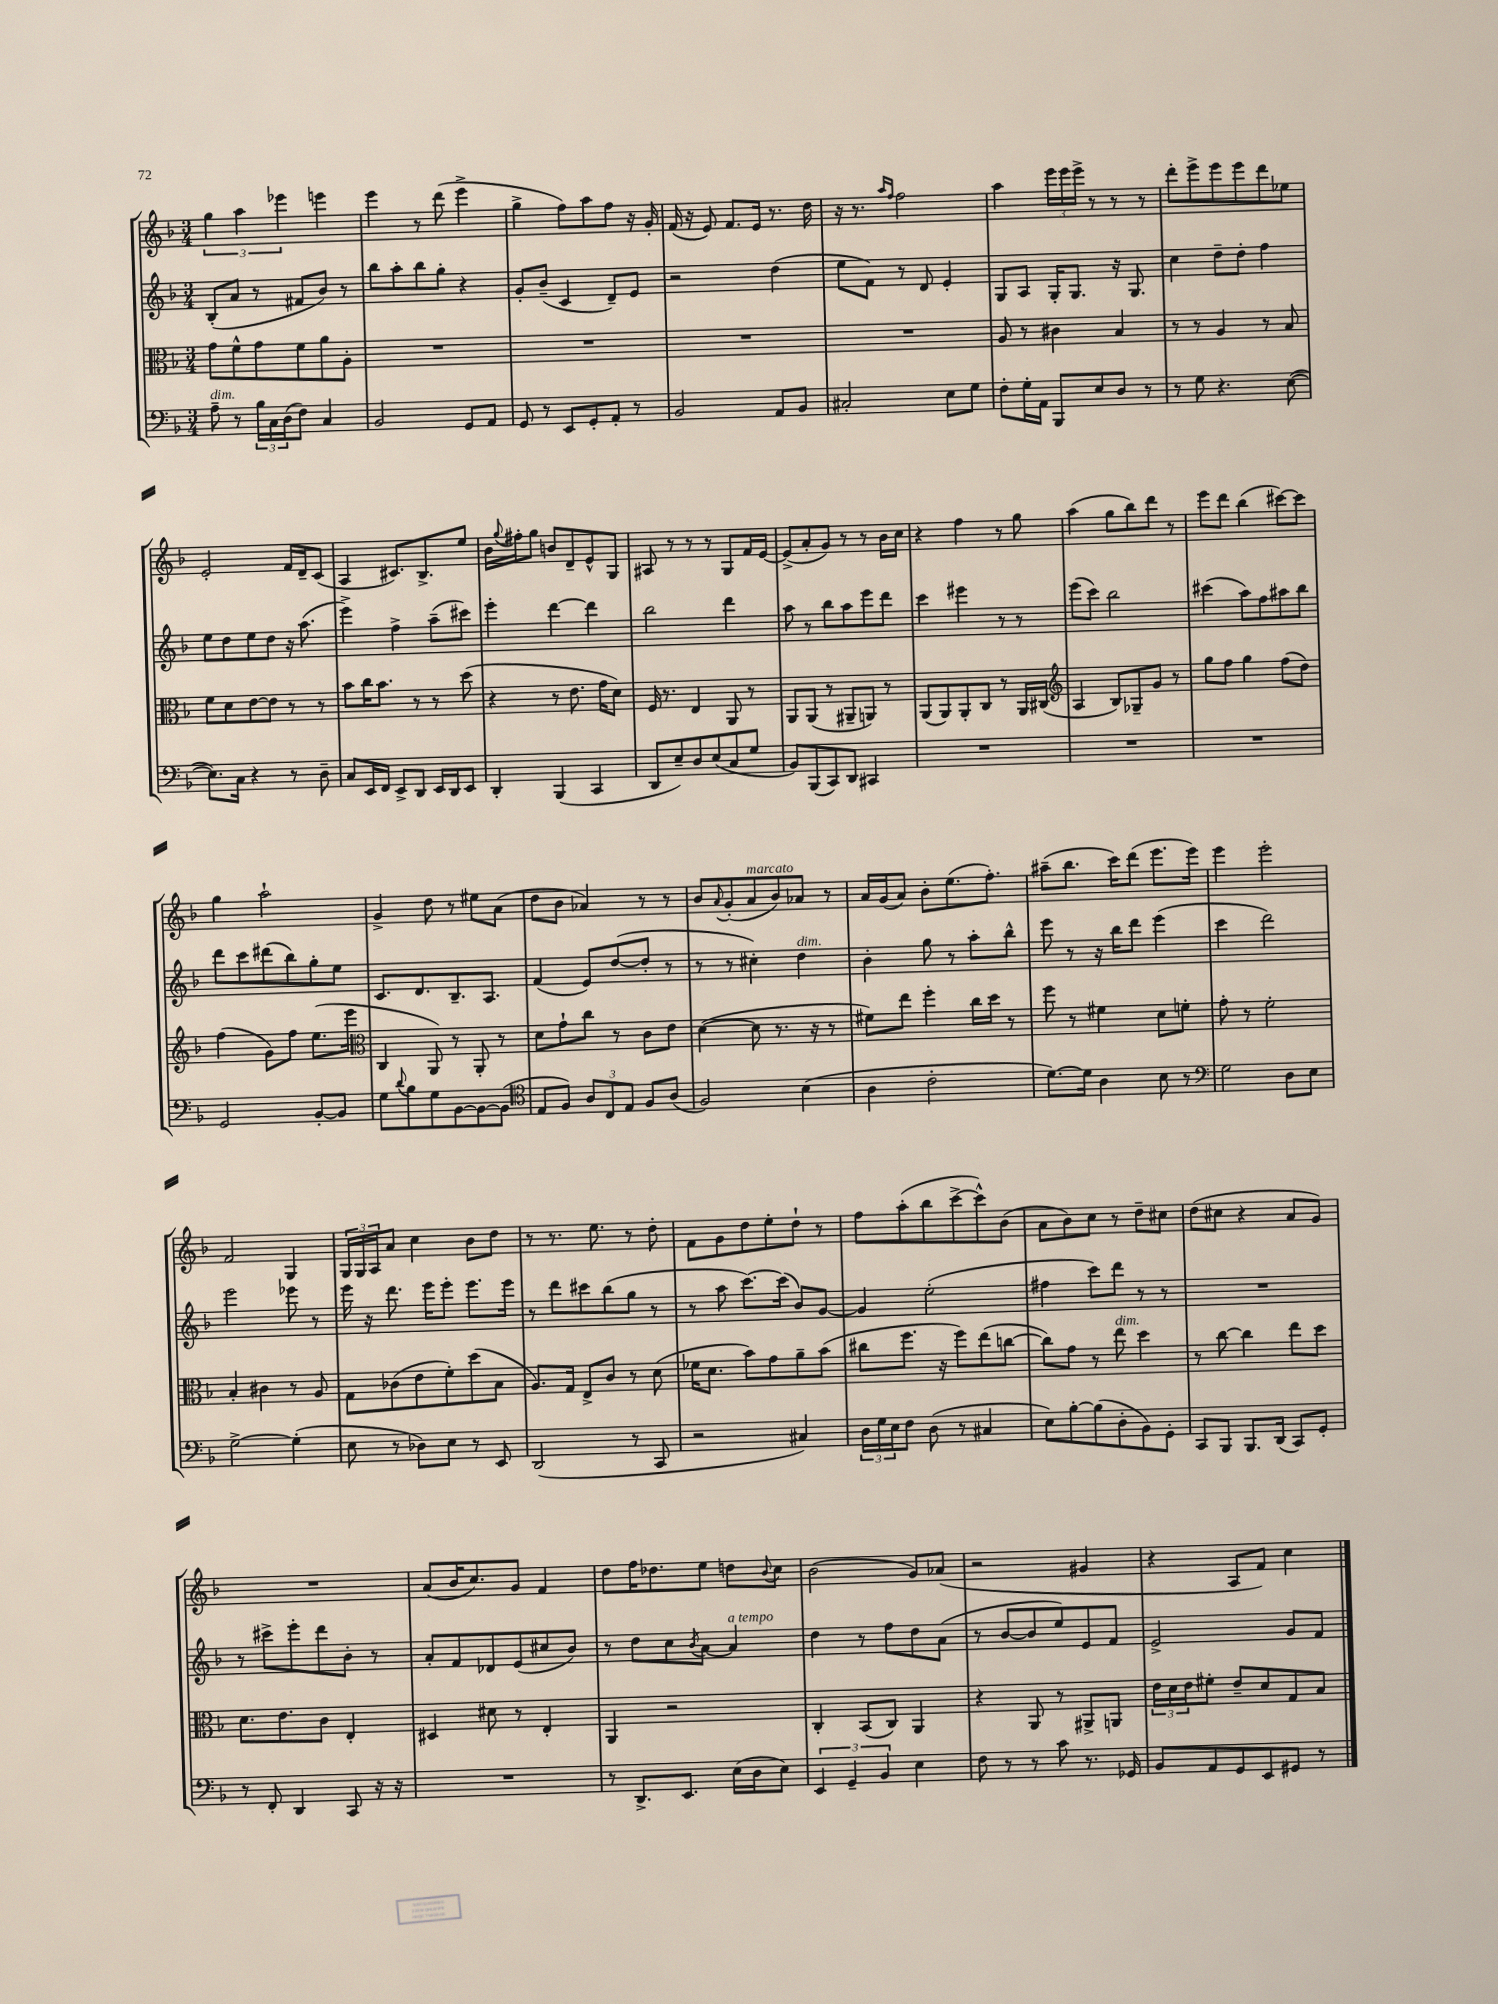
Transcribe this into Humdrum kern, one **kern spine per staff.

**kern	**kern	**kern	**kern
*staff4	*staff3	*staff2	*staff1
*clefF4	*clefC3	*clefG2	*clefG2
*k[b-]	*k[b-]	*k[b-]	*k[b-]
*M3/4	*M3/4	*M3/4	*M3/4
8A~	8g	(8B-'	6gg
8r	8f^^	8a	.
.	.	.	6aa
24B-	8g	8r	.
24C	.	.	.
(24D	.	.	6eee-
8F)	8f	8f#	.
4C	8a	8b-)	4eee
.	8A'	8r	.
=	=	=	=
2BB-	2.r	8bb-	4eee
.	.	8aa'	.
.	.	8bb-	8r
.	.	8gg'	(8ddd
8GG	.	4r	4eee^
8AA	.	.	.
=	=	=	=
8GG	2.r	8g'	4gg^
8r	.	(8b-~	.
8EE	.	4c	8ff)
8GG'	.	.	8aa
8AA'	.	8d~)	8ff
8r	.	8e	16r
.	.	.	16g'
=	=	=	=
2BB-	2.r	2r	(16f
.	.	.	16r
.	.	.	8e)
.	.	.	8.f
.	.	.	16e
8AA	.	(4dd	8.r
8BB-	.	.	.
.	.	.	16dd
=	=	=	=
2C#'	2.r	8ee	16r
.	.	.	8.r
.	.	8f)	.
.	.	.	16qqaa
.	.	.	16qqff
.	.	8r	2ff
.	.	8d	.
8E	.	4e'	.
8G	.	.	.
=	=	=	=
8F'	8A	8G	4aa
16G'	8r	8A	.
16AA	.	.	.
8BBB-	4c#	16G'	24eee
.	.	.	24eee
.	.	8.G	.
.	.	.	24eee^
8E	.	.	8r
8D	4B-	16r	8r
.	.	8.G	.
8r	.	.	8r
=	=	=	=
8r	8r	4cc	8ddd'
8G	8r	.	8eee^
4.r	4A	8dd~	8eee
.	.	8dd'	8eee
.	8r	4ff	8ddd
([8E	8B-	.	8ee-
=	=	=	=
8.E])	8f	8ee	2e'
.	8d	8dd	.
16C	.	.	.
4r	[8e	8ee	.
.	8e]	8dd	.
8r	8r	16r	16f
.	.	(8.aa	16d~
8D~	8r	.	(8c
=	=	=	=
8C	8b-	4eee^)	4A
16EE	16cc	.	.
16FF	8.b-	.	.
8EE^	.	4ff^	8.c#)
8DD	8r	.	.
.	.	.	8.B-^
16EE	8r	(8aa~	.
16DD	.	.	.
8EE	(8dd	8ccc#)	8ee
=	=	=	=
4DD'	4r	4eee'	16b-
.	.	.	8qqgg
.	.	.	16ff#'
.	.	.	8gg
(4BBB-	8r	[4ddd	8b
.	8.e	.	8d~
4CC	.	4ddd]	8e^^
.	16g	.	.
.	8d)	.	8G
=	=	=	=
8DD	16F	2bb-	8A#
.	8.r	.	.
8E~)	.	.	8r
8D	4E	.	8r
(8E	.	.	8r
8C	8AA	4ddd	8G
8G	8r	.	16f
.	.	.	[16e
=	=	=	=
8BB-)	8AA	8aa	(8e^]
(8BBB-	(8AA	8r	8a'
8CC)	8r	8bb-	8g)
8DD	8AA#~	8aa	8r
4CC#	8AA)	8eee	8r
.	8r	8ddd	16b-
.	.	.	16cc
=	=	=	=
2.r	(8AA	4ccc	4r
.	8AA)	.	.
.	8AA'	4eee#	4ff
.	8C	.	.
.	8r	8r	8r
.	16AA	8r	8gg
.	(16C#	.	.
=	=	=	=
*	*clefG2	*	*
2.r	4A	(8eee	(4aa
.	.	8ccc)	.
.	8B-)	2bb-	8gg
.	8G-~	.	8bb-)
.	8g	.	8ddd
.	8r	.	8r
=	=	=	=
2.r	8gg	(4ccc#	8eee
.	8ff	.	8ddd
.	4gg	8aa)	(4bb-
.	.	8ff	.
.	(8ff	8aa#	[8ccc#)
.	8dd)	8bb-	8ccc#]
=	=	=	=
2GG	(4ff	8ddd	4gg
.	.	8ccc	.
.	8g)	(8ddd#	2aa`
.	8ff	8bb-)	.
[8BB-'	(8.ee	8gg'	.
8BB-]	.	8ee	.
.	16eee	.	.
=	=	=	=
*	*clefC3	*	*
8G	4C	8.c	4g^
8qqd	.	.	.
8B-	.	.	.
.	.	8.d	.
8G	8AA)	.	8dd
[8BB-	8r	8.B-~	8r
8BB-_	8AA'	.	8ee#
.	.	8.A	.
(8BB-]	8r	.	(8a
=	=	=	=
*clefC4	*	*	*
8E	8d	(4f	8dd
8F)	8g`	.	8b-
12A	8cc	8e)	4a-)
12C	.	.	.
.	8r	([8dd	.
12E	.	.	.
8F	8c	8dd']	8r
(8A	8e	8r	8r
=	=	=	=
2F)	([4d	8r	8b-
.	.	.	8qqa
.	.	8r	(8g'
.	8d]	4cc#')	8a
.	8.r	.	8b-)
(4B-	.	4dd	8a-
.	16r	.	.
.	8r	.	8r
=	=	=	=
4A	8f#)	4b-'	16a
.	.	.	(16g
.	8ee	.	8a)
2c'	4ff'	8gg	8b-'
.	.	8r	(8.ee
.	16cc	8aa'	.
.	16dd	.	8.ff')
.	8r	8bb-^^	.
=	=	=	=
[8.d)	8ff	8eee	(8aa#~
.	8r	8r	8.bb-
16d]	.	.	.
4A	4f#	16r	.
.	.	16bb-	16ccc)
.	.	8ddd	(8ddd
8B-	8d	(4eee	8.eee
8r	8f'	.	.
.	.	.	16eee)
=	=	=	=
*clefF4	*	*	*
2G	8g'	4ccc	4eee
.	8r	.	.
.	2f'	2ddd)	2eee'
8D	.	.	.
8E	.	.	.
=	=	=	=
[2G^	4B-'	2eee	2f
.	4c#	.	.
(4G']	8r	8eee-	4G
.	8A	8r	.
=	=	=	=
8E	8G	16eee	24G
.	.	.	24G
.	.	16r	.
.	.	.	24A
8r	(8c-	8.ddd	8a
8D-)	8e	.	4cc
.	.	16eee	.
8E	8f')	8eee'	.
8r	(8dd	8.eee	8b-
8EE	8B-	.	8dd
.	.	16eee	.
=	=	=	=
(2DD	8.A)	8r	8r
.	.	8ddd	8.r
.	16G	.	.
.	8E^	8ccc#	.
.	.	.	8.ee
.	8c	(8bb-	.
8r	8r	8gg	8r
8CC	(8d	8r	8dd'
=	=	=	=
2r	16f-	8r	8f
.	8.d	.	.
.	.	8aa	8g
.	8b-)	[8.ccc)	8dd
.	8g	.	8ee'
.	.	(16ccc]	.
4C#)	8a~	8b-)	8dd`
.	(8b-	[8g	8r
=	=	=	=
24D	8cc#	4g]	8ff
24G	.	.	.
24E	.	.	.
8F	8.ff	.	(8aa'
(8D	.	(2ee'	8bb-
.	16r	.	.
8r	8ff)	.	[8ccc^
4C#	(8ee	.	8ccc^^])
.	[8cc	.	(8b-
=	=	=	=
8E)	8cc])	4ff#	8a
[8B-'	8g	.	8b-)
(8B-]	8r	8ccc)	8cc
8D'	8ee	8ddd	8r
8BB-)	4dd	8r	8dd~
8GG'	.	8r	8cc#
=	=	=	=
8CC	8r	2.r	(8dd
8BBB-	[8cc	.	8cc#
8.BBB-	4cc]	.	4r
(16DD	.	.	.
8CC)	8ee	.	8a
8GG'	8dd	.	8g)
=	=	=	=
8r	8.d	8r	2.r
8FF'	.	8ccc#^	.
.	8.e	.	.
4DD	.	8eee'	.
.	8c	8ddd	.
8CC	4E'	8b-'	.
16r	.	8r	.
16r	.	.	.
=	=	=	=
2.r	4D#	8a'	(8a
.	.	8f	16b-
.	.	.	8.cc)
.	8d#	8d-	.
.	8r	(8e	8g
.	4E'	8cc#	4f
.	.	8b-)	.
=	=	=	=
8r	4AA	8r	8dd
8.DD^	.	8dd	16ff
.	.	.	8.dd-
.	2r	8cc	.
8.EE	.	.	.
.	.	8qb-	.
.	.	[8a	8ee
(16E	.	4a]	8dd
16D	.	.	.
.	.	.	8qqb-
8E)	.	.	8cc
=	=	=	=
6EE	4C'	4dd	(2b-
6GG~	.	.	.
.	(8BB-	8r	.
6BB-	.	.	.
.	8C)	8ff	.
4E	4AA	8dd	8g)
.	.	(8a	(8a-
=	=	=	=
8F	4r	8r	2r
8r	.	[8b-	.
8r	8AA	8b-]	.
8c	8r	8ee)	.
8.r	8AA#^	8e	4g#
.	8AA	8f	.
16GG-	.	.	.
=	=	=	=
8BB-	24e	2e^	4r
.	24d	.	.
.	24e	.	.
8AA	8f#'	.	.
8GG	8e~	.	8A
8EE	8d	.	8f)
8GG#	8G	8g	4cc
8r	8B-	8f	.
==	==	==	==
*-	*-	*-	*-
